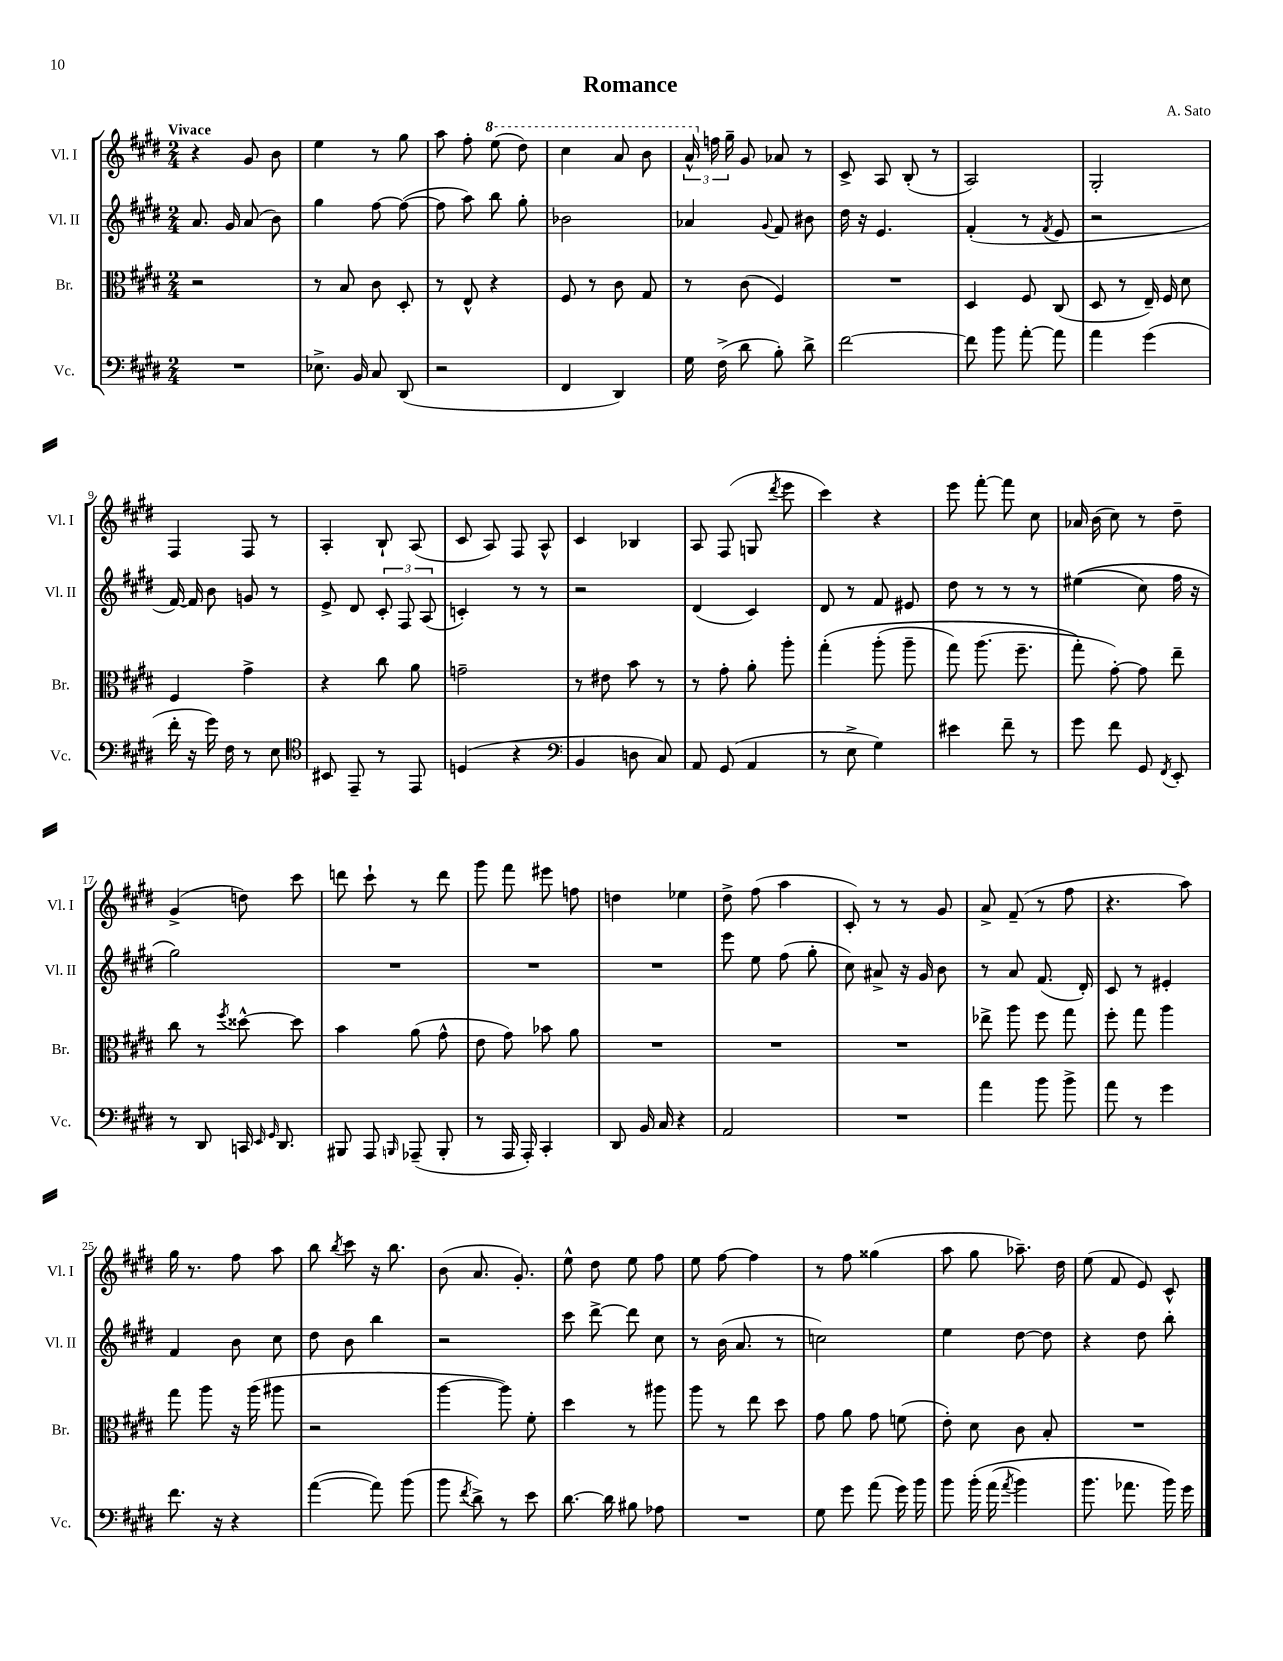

**kern	**kern	**kern	**kern
*part4	*part3	*part2	*part1
*staff4	*staff3	*staff2	*staff1
*I"Vc.	*I"Br.	*I"Vl. II	*I"Vl. I
*I'Vc.	*I'Br.	*I'Vl. II	*I'Vl. I
*clefF4	*clefC3	*clefG2	*clefG2
*k[f#c#g#d#]	*k[f#c#g#d#]	*k[f#c#g#d#]	*k[f#c#g#d#]
*M2/4	*M2/4	*M2/4	*M2/4
=1	=1	=1	=1
!	!	!	!LO:TX:a:B:t=Vivace
2r	2r	8.a/	4r
.	.	16g#/	.
.	.	(8a/	8g#/
.	.	8b\)	8b\
=2	=2	=2	=2
8.E-X^\	8r	4gg#\	4ee\
.	8B/	.	.
16BB/	.	.	.
8C#/	8c#\	[8ff#\	8r
(8DD#/	8D#'/	(8ff#\_	8gg#\
=3	=3	=3	=3
2r	8r	8ff#\]	8aa\
.	8E^^/	8aa\)	8ff#'\
*	*	*	*8va
.	4r	8bb\	(8eee\
.	.	8gg#'\	8ddd#\)
=4	=4	=4	=4
4FF#/	8F#/	2b-X\	4ccc#\
.	8r	.	.
4DD#/)	8c#\	.	8aa/
.	8G#/	.	8bb\
=5	=5	=5	=5
16G#\	8r	4a-X/	24aa^^/
*	*	*	*X8va
.	.	.	24ffn\
(16F#^\	.	.	.
.	.	.	24gg#~\
8d#\	(8c#\	.	8g#/
.	.	8qqg#/	.
8B'\)	4F#/)	8f#/	8a-X/
8d#^\	.	8b#X\	8r
=6	=6	=6	=6
[2f#\	2r	16dd#\	8c#^/
.	.	16r	.
.	.	4.e/	8A/
.	.	.	(8B'/
.	.	.	8r
=7	=7	=7	=7
8f#\]	4D#/	(4f#'/	2A/)
8b\	.	.	.
[8a'\	8F#/	8r	.
.	.	8qf#/	.
8a\]	(8C#/	8e/	.
=8	=8	=8	=8
4a\	8D#/	2r	2G#'/
.	8r	.	.
(4g#\	16E~/)	.	.
.	16F#/	.	.
.	8d#\	.	.
!!LO:LB:g=z
=9	=9	=9	=9
16f#'\	4F#/	[16f#/)	4F#/
16r	.	16f#/]	.
16g#\)	.	8b\	.
16F#\	.	.	.
8r	4g#^\	8gn/	8F#/
8E\	.	8r	8r
=10	=10	=10	=10
*clefC4	*	*	*
8BB#X/	4r	8e^/	4A'/
8EE~/	.	8d#/	.
8r	8cc#\	12c#'/	8B`/
.	.	12F#/	.
8EE/	8a\	.	(8A/
.	.	(12A/	.
=11	=11	=11	=11
(4Dn/	2gn~\	4cn'/)	8c#/
.	.	.	8A/)
4r	.	8r	8F#/
.	.	8r	8A^^/
=12	=12	=12	=12
*clefF4	*	*	*
4BB/	8r	2r	4c#/
.	8e#X\	.	.
8Dn\	8b\	.	4B-X/
8C#/)	8r	.	.
=13	=13	=13	=13
8AA/	8r	(4d#/	8A/
(8GG#/	8g#'\	.	(8F#/
4AA/	8a'\	4c#/)	8Gn/
.	.	.	8qddd#/
.	8aa'\	.	8eee\
=14	=14	=14	=14
8r	(4gg#'\	8d#/	4ccc#\)
8E^\	.	8r	.
4G#\)	(8aa'\	8f#/	4r
.	8aa~\	8e#X/	.
=15	=15	=15	=15
4e#X\	8gg#\)	8dd#\	8eee\
.	(8.aa\	8r	[8fff#'\
8f#~\	.	8r	8fff#\]
.	8.ff#~\	.	.
8r	.	8r	8cc#\
=16	=16	=16	=16
8g#\	8gg#'\)	((4ee#X\	16a-X/
.	.	.	(16b\
8f#\	[8g#'\)	.	8cc#\)
8GG#/	8g#\]	8cc#\)	8r
8qFF#/	.	.	.
8EE'/	8ee~\	16ff#\	8dd#~\
.	.	16r	.
!!LO:LB:g=z
=17	=17	=17	=17
8r	8cc#\	2gg#\)	(4g#^/
8DD#/	8r	.	.
.	8qff#/	.	.
16CCn/	[8dd##X^^\	.	8ddn\)
16qqEE/	.	.	.
16qqGG#/	.	.	.
8.DD#/	.	.	.
.	8dd##\]	.	8ccc#\
=18	=18	=18	=18
8BBB#X/	4b\	2r	8dddn\
8AAA/	.	.	8ccc#`\
16qqBBBn/	.	.	.
(8AAA-X~/	(8a\	.	8r
8BBB'/	8g#^^\	.	8ddd\
=19	=19	=19	=19
8r	8e\	2r	8ggg#\
16AAA/	8g#\)	.	8fff#\
16AAA'/)	.	.	.
4CC#'/	8b-X\	.	8eee#X\
.	8a\	.	8ffn\
=20	=20	=20	=20
8DD#/	2r	2r	4ddn\
16BB/	.	.	.
16C#/	.	.	.
4r	.	.	4ee-X\
=21	=21	=21	=21
2AA/	2r	8eee\	8dd#^\
.	.	8ee\	(8ff#\
.	.	(8ff#\	4aa\
.	.	8gg#'\	.
=22	=22	=22	=22
2r	2r	8cc#\)	8c#'/)
.	.	8a#X^/	8r
.	.	16r	8r
.	.	16g#/	.
.	.	8b\	8g#/
=23	=23	=23	=23
4a\	8ee-X^\	8r	8a^/
.	8aa\	8a/	(8f#~/
8b\	8ff#\	(8.f#/	8r
8b^\	8gg#\	.	8ff#\
.	.	16d#'/)	.
=24	=24	=24	=24
8a\	8ff#'\	8c#/	4.r
8r	8gg#\	8r	.
4g#\	4aa\	4e#X'/	.
.	.	.	8aa\)
!!LO:LB:g=z
=25	=25	=25	=25
8.f#\	8gg#\	4f#/	16gg#\
.	.	.	8.r
.	8aa\	.	.
16r	.	.	.
4r	16r	8b\	8ff#\
.	(16aa\	.	.
.	8aa#X\	8cc#\	8aa\
=26	=26	=26	=26
([4a\	2r	8dd#\	8bb\
.	.	.	8qbb/
.	.	8b\	8ccc#\
8a\])	.	4bb\	16r
.	.	.	8.bb\
(8b\	.	.	.
=27	=27	=27	=27
8b\	[4aa\	2r	(8b\
8qf#/	.	.	.
8d#^\)	.	.	8.a/
8r	8aa\])	.	.
.	.	.	8.g#'/)
8e\	8f#'\	.	.
=28	=28	=28	=28
[8.d#\	4dd#\	8ccc#\	8ee^^\
.	.	[8ddd#^\	8dd#\
16d#\]	.	.	.
8B#X\	8r	8ddd#\]	8ee\
8A-X\	8aa#X\	8cc#\	8ff#\
=29	=29	=29	=29
2r	8aa\	8r	8ee\
.	8r	(16b\	[8ff#\
.	.	8.a/	.
.	8ee\	.	4ff#\]
.	8dd#\	8r	.
=30	=30	=30	=30
8G#\	8g#\	2ccn\)	8r
8g#\	8a\	.	8ff#\
(8a\	8g#\	.	(4gg##X\
16g#\)	(8fn\	.	.
16b\	.	.	.
=31	=31	=31	=31
8b\	8e'\)	4ee\	8aa\
(16b'\	8d#\	.	8gg#\
(16a\	.	.	.
8qa/	.	.	.
4b\)	8c#\	[8dd#\	8.aa-X~\)
.	8B'/	8dd#\]	.
.	.	.	16dd#\
=32	=32	=32	=32
8.b\	2r	4r	(8ee\
.	.	.	8f#/
8.a-X\	.	.	.
.	.	8dd#\	8e/)
16b\)	.	8bb'\	8c#^^/
16g#\	.	.	.
==	==	==	==
*-	*-	*-	*-
